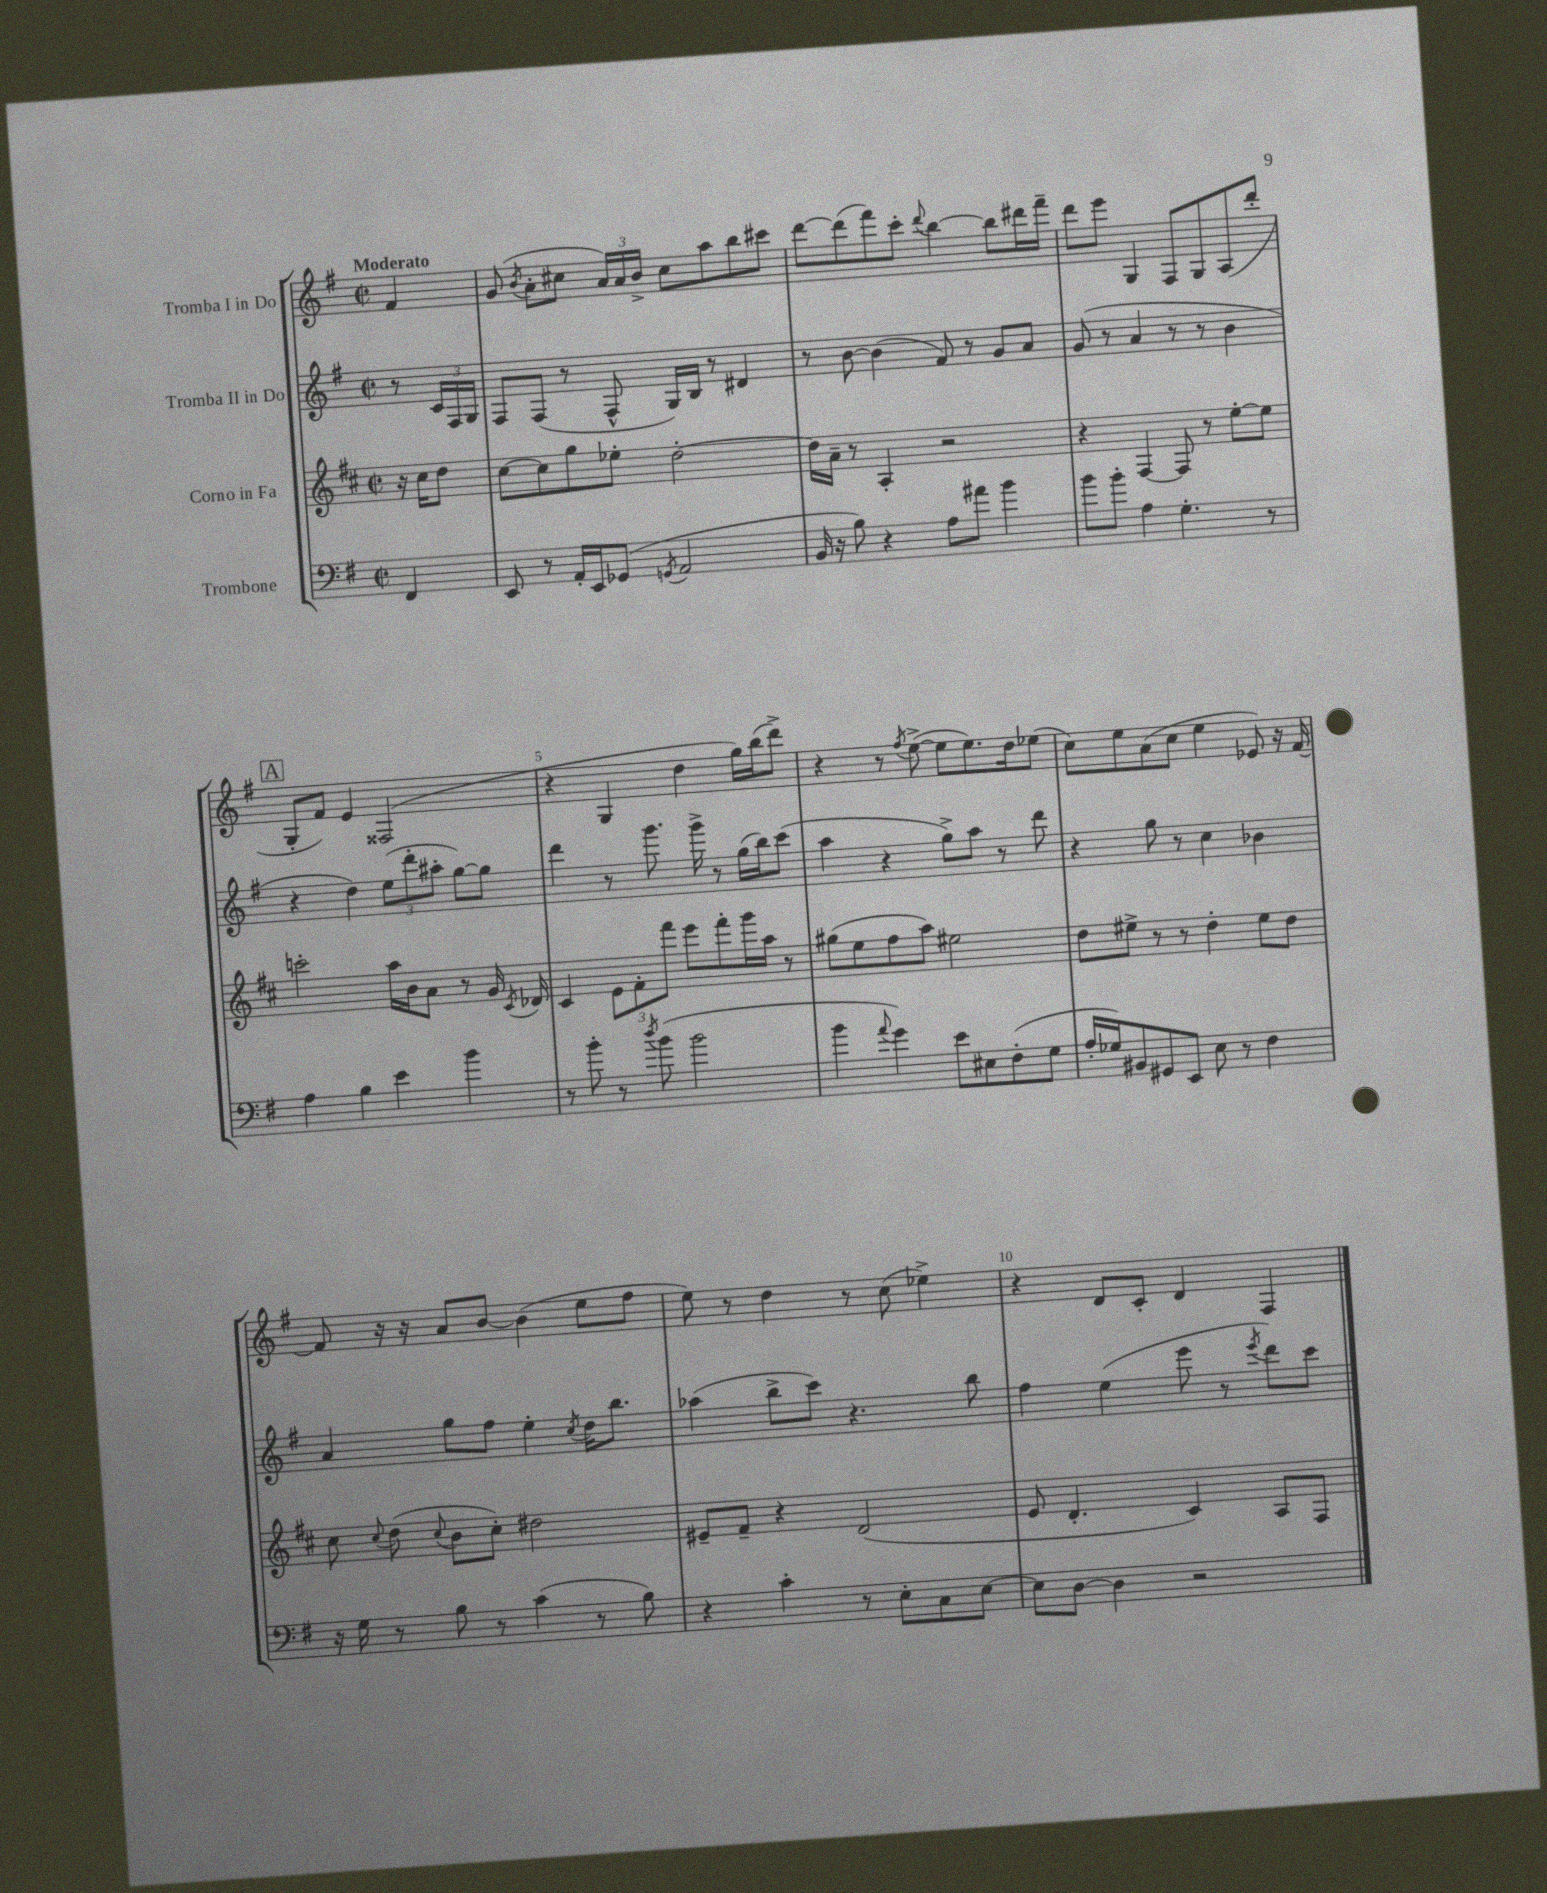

**kern	**kern	**kern	**kern
*part4	*part3	*part2	*part1
*staff4	*staff3	*staff2	*staff1
*I"Trombone	*I"Corno in Fa	*I"Tromba II in Do	*I"Tromba I in Do
*clefF4	*clefG2	*clefG2	*clefG2
*k[f#]	*k[f#c#]	*k[f#]	*k[f#]
*M2/2	*M2/2	*M2/2	*M2/2
*met(c|)	*met(c|)	*met(c|)	*met(c|)
=	=	=	=
!	!	!	!LO:TX:a:B:t=Moderato
4FF#/	16r	8r	4f#/
.	16cc#\KL	.	.
.	8dd\J	24c/LL	.
.	.	24F#/	.
.	.	24G/JJ	.
=1	=1	=1	=1
8EE/	[8cc#\L	8F#/L	(8g/
.	.	.	8qb/
8r	8cc#\]	(8F#/J	8a'\L
16AA'/LL	8gg\	8r	8cc#X\J
16EE/J	.	.	.
(8GG-X/J	8ee-X'\J	8F#^^/	24a/LL)
.	.	.	24a/
.	.	.	24b^/JJ
8qGGn/	.	.	.
2AA/	[2dd'\	16G/LL)	8cc#\L
.	.	16B/JJ	.
.	.	8r	8aa\
.	.	4d#X/	8bb\
.	.	.	8ccc#X\J
=2	=2	=2	=2
16BB/	16dd\LL]	8r	[8ddd\L
16r	16a~\JJ	.	.
8B\)	8r	[8b\	(8ddd\]
4r	4A'/	(4b\]	8fff#\)
.	.	.	8ccc'\J
.	.	.	8qqddd/
8A\L	2r	8f#/)	[4bb\
8a#X\J	.	8r	.
4b\	.	8g/L	8bb\L]
.	.	8a/J	16ddd#X\L
.	.	.	16fff#~\JJ
=3	=3	=3	=3
8b\L	4r	(8g/	8ddd\L
8b'\J	.	8r	8eee\J
4A\	[4F#/	4a/	4G/
4.G'\	8F#/]	8r	8F#/L
.	8r	8r	8G/
.	[8ee'\L	4b\	(8A/
8r	8ee\J]	.	8ddd'/J
!!LO:LB:g=z
!!LO:REH:place=s1:t=A
=4	=4	=4	=4
4A\	2cccn'\	4r	8G'/L
.	.	.	8f#/J)
4B\	.	4dd\)	4e/
4e\	16aa\LL	(12ee\L	(2F##X/
.	16b\J	.	.
.	.	12ddd'\	.
.	8a\J	.	.
.	.	12aa#X'\J	.
4b\	8r	[8gg\L)	.
.	16g/	8gg\J]	.
.	8qc#/	.	.
.	16d-X/	.	.
=5	=5	=5	=5
8r	4c#/	4ddd\	4r
8b'\	.	.	.
8r	12e\L	8r	4G/
.	12f#'\	.	.
8qdd/	.	.	.
(8b\	.	8.ggg\	.
.	12fff#\J	.	.
2b\	8eee\L	.	4dd\
.	.	16ggg^\	.
.	8fff#'\	8r	.
.	16ggg\L	(16gg\LL	16gg\LL)
.	16aa\JJ	16bb\J)	(16bb\J
.	8r	(8ccc\J	8ddd^\J)
=6	=6	=6	=6
4b\	(8gg#X\L	4aa\	4r
.	8ee\	.	.
8qqa/	.	.	.
4g\)	8ff#\	4r	8r
.	.	.	8qff#/
.	8aa\J)	.	([8ee^\
8e\L	2ee#X\	8gg^\L)	8ee\L]
8E#X\	.	8aa\J	8.ee\)
(8F#'\	.	8r	.
.	.	.	16dd\k
8G\J	.	8ddd\	(8ee-X\J
=7	=7	=7	=7
16A'/LL	8dd\L	4r	8cc\L)
16G-X/J)	.	.	.
8BB#X/	8ee#X^\J	.	8ee\
8GG#X/	8r	8gg\	(8a\
8EE/J	8r	8r	8cc\J
8E\	4dd'\	4cc\	4ee\
8r	.	.	.
4F#\	8ee#\L	4b-X\	8e-X/)
.	8dd\J	.	16r
.	.	.	[16f#/
!!LO:LB:g=z
=8	=8	=8	=8
16r	8cc#\	4a/	8f#/]
16G\	.	.	.
.	8qqcc#/	.	.
8r	(8dd\	.	16r
.	.	.	16r
.	8qqcc#/	.	.
8B\	8b\L	8gg\L	8a/L
8r	8cc#'\J)	8ff#\J	[8b/J
(4c\	2dd#X\	4ee'\	(4b\]
.	.	8qcc/	.
8r	.	16dd\KL	8ee\L
.	.	8.bb\J	.
8B\)	.	.	8ff#\J
=9	=9	=9	=9
4r	8e#X~/L	(4aa-X\	8ee\)
.	8f#~/J	.	8r
4c'\	4r	8bb^\L	4dd\
.	.	8ccc\J)	.
8r	(2d/	4.r	8r
8E'\L	.	.	(8cc\
8C\	.	.	4ee-X^\)
[8E\J	.	8bb\	.
=10	=10	=10	=10
8E\L]	8e/	4ff#\	4r
[8D\J	4.d'/	.	.
4D\]	.	(4ee\	8d/L
.	.	.	8c'/J
2r	4c#/)	8eee\	4d/
.	.	8r	.
.	.	8qeee/	.
.	8A/L	8ddd\L)	4F#/
.	8F#/J	8ccc\J	.
==	==	==	==
*-	*-	*-	*-
